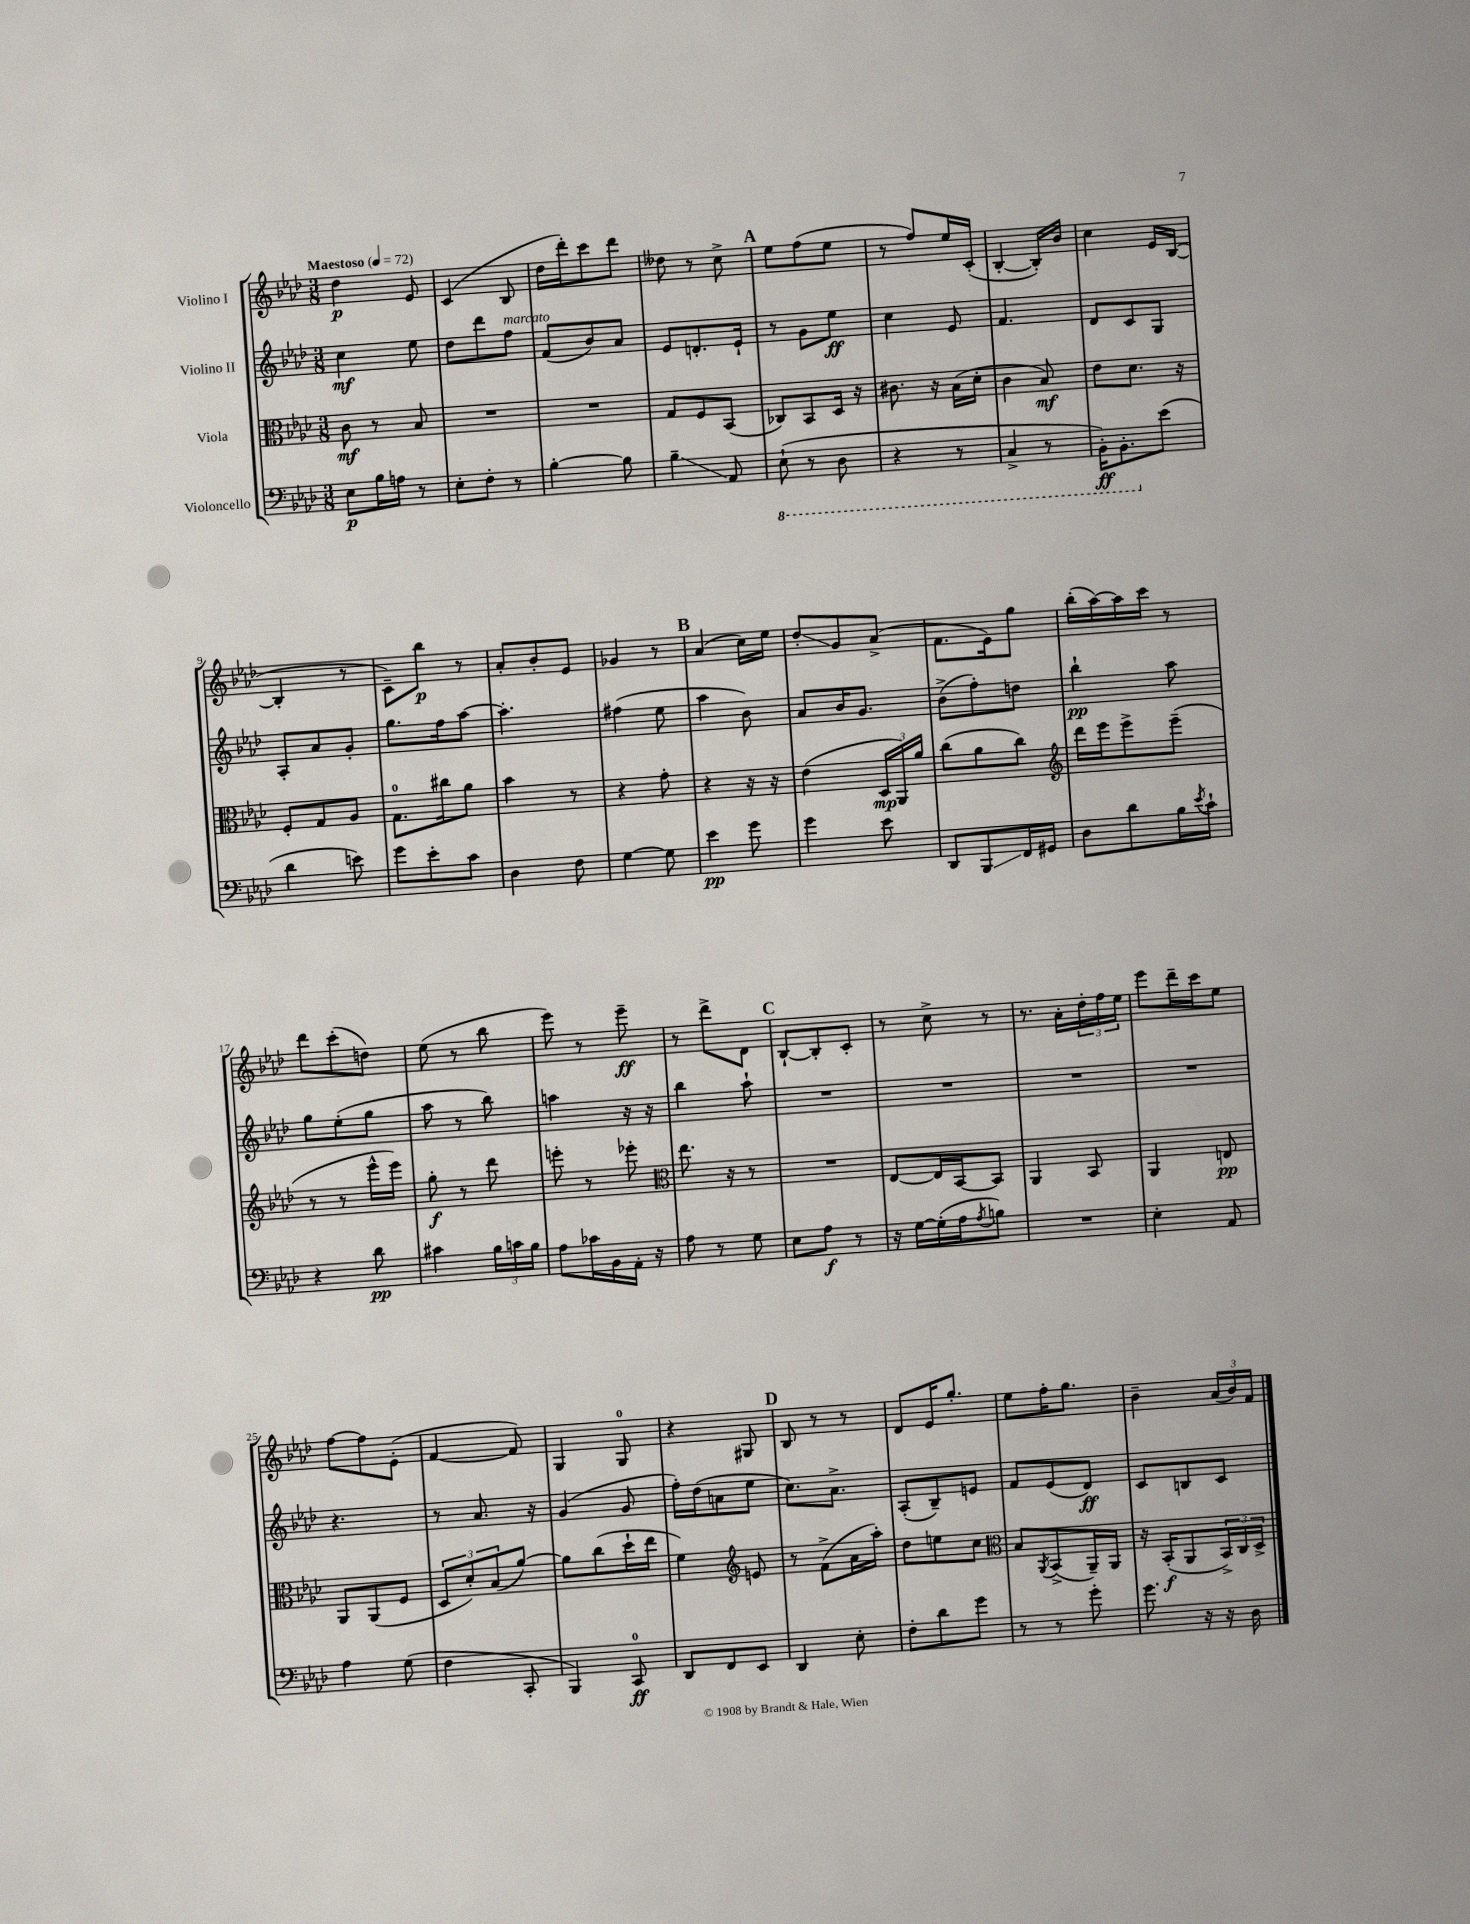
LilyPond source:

<<
\new StaffGroup <<
\new Staff = "s0" \with { instrumentName = "Violino I" } {
    \clef treble \key aes \major \numericTimeSignature \time 3/8 \tempo "Maestoso" 4 = 72
    des''4\p ees'8 |
    c'4( bes8 |
    des''16 des'''16-.) c'''8 des'''8 |
    deses''8 r8 c''8-> |
    \mark \markup { \bold "A" } ees''8 f''8( ees''8 |
    r8 f''8) ees''16 c'16-.( |
    bes4~-. bes16-.) bes'16 |
    c''4 ees'16 bes16~( |
    bes4-. r8 |
    c'8--) bes''8\p r8 |
    aes'8-. bes'8-. ees'8 |
    ges'4 r8 |
    \mark \markup { \bold "B" } aes'4( c''16) ees''16 |
    des''8-.\glissando g'8 aes'8->( |
    f'8. ees'16) g''8 |
    bes''16-.( aes''16~) aes''16 c'''16 r8 |
    des'''8 c'''8-.( d''8) |
    ees''8( r8 bes''8 |
    ees'''8) r8 ees'''8--\ff |
    r8 des'''8-> des'8 |
    \mark \markup { \bold "C" } bes8~-! bes8-. c'8-. |
    r8 c''8-> r8 |
    r8. aes'16-. \tuplet 3/2 { des''16-. f''16 ees''16 } |
    ees'''8 des'''16-- c'''16 ees''8 |
    f''8~ f''8 ees'8-.( |
    f'4~ f'8) |
    g4 g8-0 |
    r4 gis8 |
    \mark \markup { \bold "D" } bes8 r8 r8 |
    des'8 ees'16 g''8.-. |
    ees''8 f''16-. g''8. |
    bes'4-- \tuplet 3/2 { aes'16( bes'16) f'16 } \bar "|." |
}
\new Staff = "s1" \with { instrumentName = "Violino II" } {
    \clef treble \key aes \major \numericTimeSignature \time 3/8
    c''4\mf ees''8 |
    des''8 des'''8 f''8^\markup { \italic "marcato" } |
    f'8( bes'8) aes'8 |
    ees'8 d'8.-. ees'16-! |
    \mark \markup { \bold "A" } r8 g'8 ees''8\ff |
    c''4 ees'8 |
    f'4. |
    des'8 c'8 g8 |
    aes8-. aes'8 g'8-. |
    g''8. f''16 aes''8~ |
    aes''4.-. |
    fis''4( ees''8 |
    \mark \markup { \bold "B" } aes''4 bes'8) |
    aes'8 bes'16 g'8. |
    bes'8->( f''8-.) d''8 |
    bes''4-!\pp aes''8 |
    g''8 ees''8-.( g''8 |
    aes''8 r8 bes''8) |
    a''4 r16 r16 |
    bes''4 aes''8-! |
    \mark \markup { \bold "C" } R4. |
    R4. |
    R4. |
    R4. |
    r4. |
    r8 aes'8. r16 |
    g'4( g'8 |
    f''16-.) des''16( a'8 ees''8 |
    \mark \markup { \bold "D" } c''8.) aes'8.-> |
    aes8-.( bes8--) e'8 |
    f'8 ees'8( des'8\ff) |
    c'8 b8 c'8 \bar "|." |
}
\new Staff = "s2" \with { instrumentName = "Viola" } {
    \clef alto \key aes \major \numericTimeSignature \time 3/8
    c'8\mf r8 bes8 |
    R4. |
    R4. |
    g8 f8 bes,8( |
    \mark \markup { \bold "A" } ces8) bes,8 des16 r16 |
    cis'8. r16 bes16( des'16-. |
    c'4 bes8\mf) |
    ees'8 des'8. r16 |
    f8-. g8 aes8 |
    g8.-0 cis''16 aes'8 |
    bes'4 r8 |
    r4 g'8-. |
    \mark \markup { \bold "B" } r4 r16 r16 |
    ees'4( \tuplet 3/2 { des16\mp aes,16) aes'16 } |
    c''8( aes'8 c''8) |
    \clef treble des'''16 ees'''16 ees'''8-> ees'''8--( |
    r8 r8 ees'''16-^ ees'''16) |
    g''8-.\f r8 des'''8 |
    e'''8-. r8 ees'''8-. |
    \clef alto ees''8. r16 r8 |
    \mark \markup { \bold "C" } R4. |
    ees8~ ees16 bes,16~ bes,8 |
    aes,4 bes,8 |
    aes,4 e8\pp |
    aes,8 aes,8( f8 |
    \tuplet 3/2 { des8 des'8-.) bes8( } aes'8~) |
    aes'8 c''8( des''16-! ees''16 |
    f'4) \clef treble e'8 |
    \mark \markup { \bold "D" } r8 f'8->( aes'16 aes''16-.) |
    des''8 e''8 c''8 |
    \clef alto bes8 \acciaccatura { aes,8 } bes,8->( aes,16--) aes,16 |
    r16 bes,16-.\f( aes,8 \tuplet 3/2 { bes,16->) c16 des16-> } \bar "|." |
}
\new Staff = "s3" \with { instrumentName = "Violoncello" } {
    \clef bass \key aes \major \numericTimeSignature \time 3/8
    ees8\p bes16 a16 r8 |
    ees8-. f8-. r8 |
    bes4~-. bes8 |
    bes4--\glissando aes,8 |
    \mark \markup { \bold "A" } \ottava #-1 ees,8-!( r8 des,8 |
    r4 r8 |
    c,4-> r8 |
    bes,,16-.\ff) bes,,8.-. \ottava #0 ees'8( |
    des'4 e'8) |
    g'8 ees'8-. c'8 |
    des4 f8 |
    g4~ g8 |
    \mark \markup { \bold "B" } ees'4\pp g'8 |
    g'4 ees'8 |
    des,8 bes,,8\glissando f,16 gis,16 |
    des8 des'8 bes16 \acciaccatura { ees'8 } c'16-! |
    r4 des'8\pp |
    cis'4 \tuplet 3/2 { bes16 c'16 bes16 } |
    aes8 ces'16 bes,16 aes,16-. r16 |
    aes8 r8 g8 |
    \mark \markup { \bold "C" } ees8 aes8\f r8 |
    r16 g16~ g16-.( aes16 \acciaccatura { aes8 } b8) |
    R4. |
    ees4-. aes,8 |
    aes4 g8( |
    f4 c,8-. |
    bes,,4) c,8-0\ff |
    des,8 f,8 ees,8 |
    \mark \markup { \bold "D" } des,4 ees8-. |
    f8-. des'8 g'8 |
    r8 r8 g'8-. |
    g'8. r16 r16 des16 \bar "|." |
}
>>
>>
